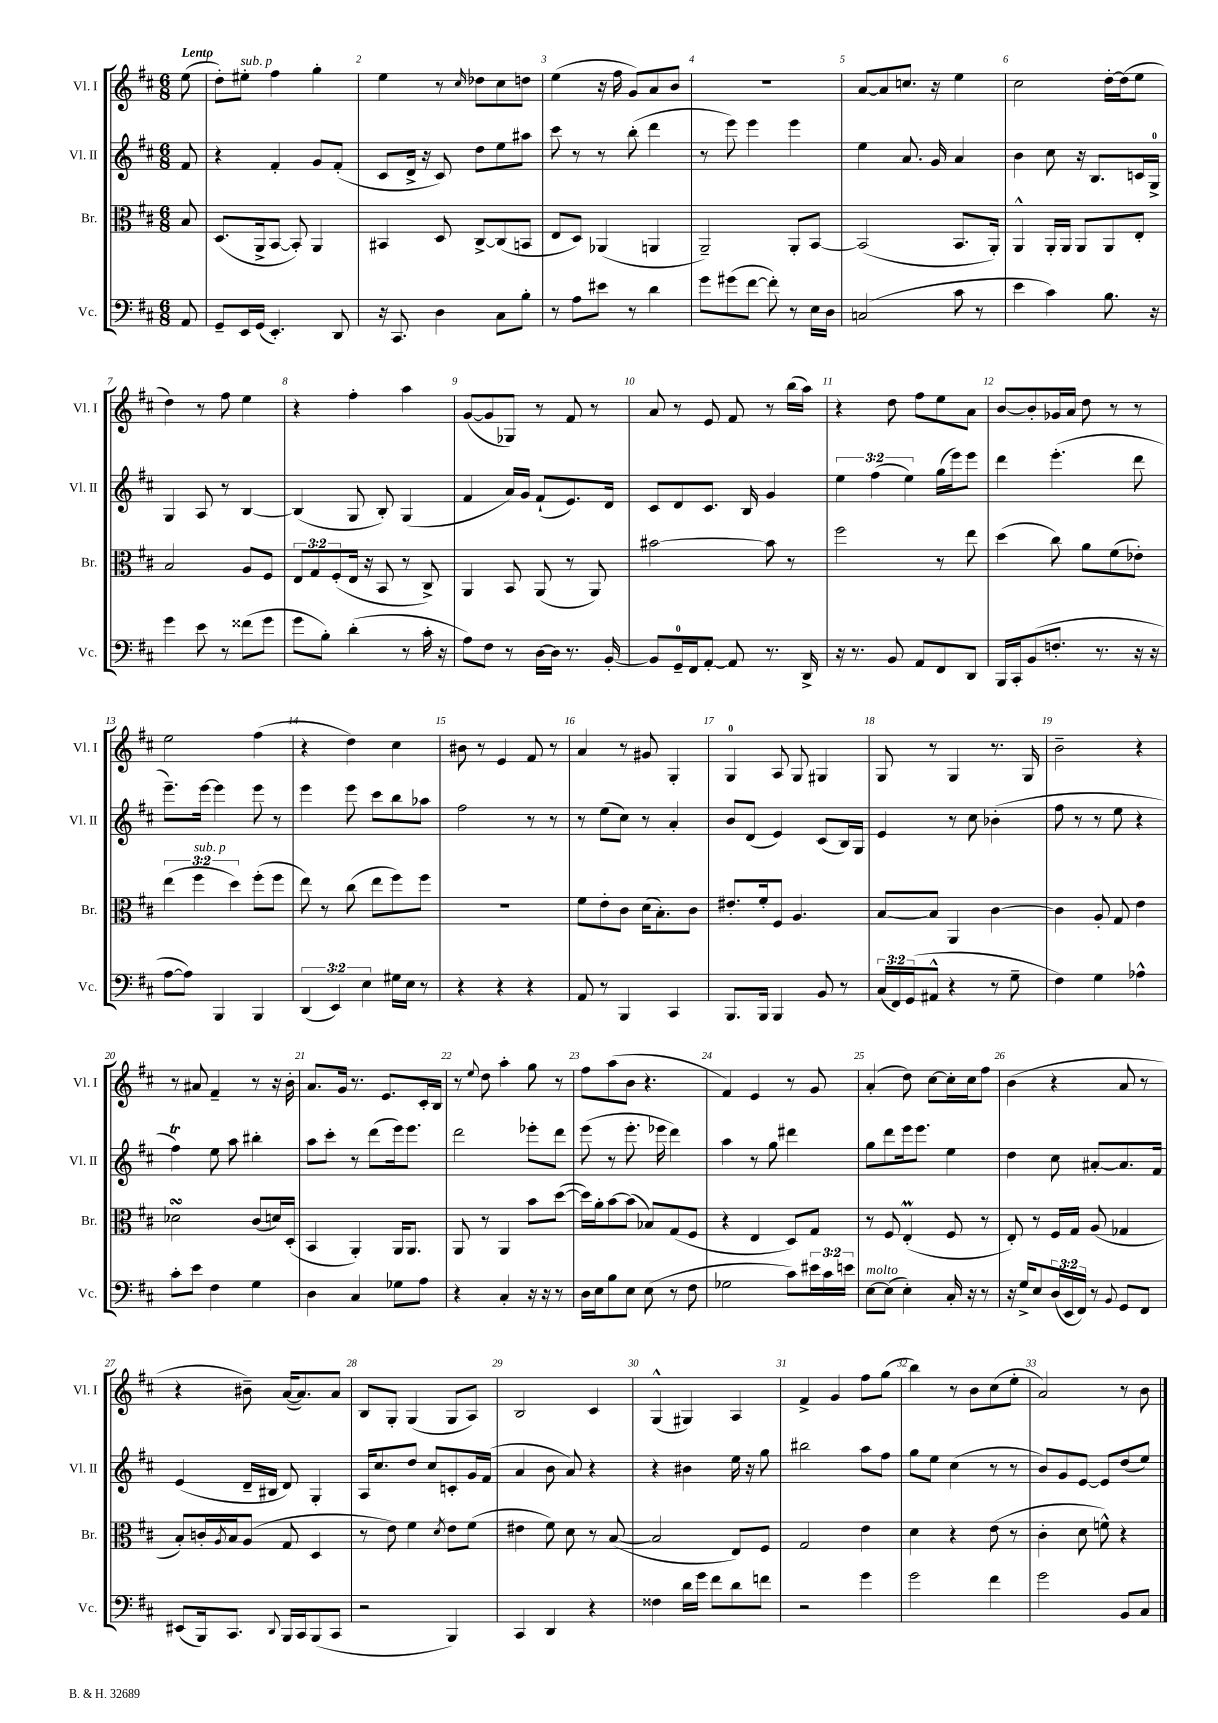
<<
\new StaffGroup <<
\new Staff = "s0" \with { instrumentName = "Vl. I" shortInstrumentName = "Vl. I" } {
    \clef treble \key d \major \numericTimeSignature \time 6/8 \partial 8 \tempo "Lento"
    e''8( |
    d''8-.) eis''8-.^\markup { \italic "sub. p" } fis''4 g''4-. |
    e''4 r8 \grace { cis''16 } des''8 cis''8 d''8 |
    e''4( r16 fis''16 g'8) a'8 b'8 |
    R2. |
    a'8~ a'8 c''8. r16 e''4 |
    cis''2 d''16~-. d''16( e''8 |
    d''4) r8 fis''8 e''4 |
    r4 fis''4-. a''4 |
    g'8~( g'8 ges8) r8 fis'8 r8 |
    a'8 r8 e'8 fis'8 r8 b''16( a''16) |
    r4 d''8 fis''8 e''8 a'8 |
    b'8~ b'8-. ges'16 a'16 d''8 r8 r8 |
    e''2 fis''4( |
    r4 d''4) cis''4 |
    bis'8 r8 e'4 fis'8 r8 |
    a'4 r8 gis'8 g4-. |
    g4-0 a8 g8 gis4 |
    g8 r8 g4 r8. g16 |
    b'2-- r4 |
    r8 ais'8 fis'4-- r8 r16 b'16-. |
    a'8. g'16 r8. e'8. cis'16-. b16 |
    r8 \appoggiatura { e''8 } d''8 a''4-. g''8 r8 |
    fis''8 a''8( b'8 r4. |
    fis'4) e'4 r8 g'8 |
    a'4-.( d''8) cis''8~ cis''16-. cis''16 fis''8 |
    b'4( r4 a'8 r8 |
    r4 bis'8--) a'16~( a'8.) a'8 |
    b8 g8-. g4( g8 a8) |
    b2 cis'4 |
    g4-^( gis4) a4 |
    fis'4-> g'4 fis''8 g''8( |
    b''4) r8 b'8 cis''8( e''8-. |
    a'2) r8 b'8 \bar "|." |
}
\new Staff = "s1" \with { instrumentName = "Vl. II" shortInstrumentName = "Vl. II" } {
    \clef treble \key d \major \numericTimeSignature \time 6/8 \override Staff.TupletNumber.text = #tuplet-number::calc-fraction-text \partial 8
    fis'8 |
    r4 fis'4-. g'8 fis'8-.( |
    cis'8 d'16-> r16 cis'8) d''8 e''8 ais''8 |
    cis'''8 r8 r8 b''8-.( d'''4 |
    r8 e'''8) e'''4 e'''4 |
    e''4 a'8. g'16 a'4 |
    b'4 cis''8 r16 b8. c'16 g16-0-> |
    g4 a8 r8 b4~ |
    b4( g8 b8-.) g4( |
    fis'4 a'16) g'16 fis'8-!( e'8.) d'16 |
    cis'8 d'8 cis'8. b16 g'4 |
    \tuplet 3/2 { e''4 fis''4( e''4) } g''16( e'''16) e'''8 |
    d'''4 e'''4.-.( d'''8 |
    e'''8.--) e'''16~ e'''4 e'''8 r8 |
    e'''4 e'''8 cis'''8 b''8 aes''8 |
    fis''2 r8 r8 |
    r8 e''8( cis''8) r8 a'4-. |
    b'8 d'8( e'4) cis'8( b16) g16 |
    e'4 r8 cis''8 bes'4-.( |
    fis''8 r8 r8 e''8 r4 |
    fis''4\trill) e''8 a''8 bis''4-. |
    a''8 cis'''8-. r8 d'''8( e'''16) e'''8. |
    d'''2 ees'''8-. d'''8 |
    e'''8( r8 e'''8.-. ees'''16 d'''4) |
    a''4 r8 g''8 dis'''4 |
    g''8 d'''8 e'''16 e'''8. e''4 |
    d''4 cis''8 ais'8~-. ais'8. fis'16 |
    e'4( d'16-- bis16 d'8) g4-. |
    a16 cis''8. d''8 cis''8 c'8-. g'16 fis'16( |
    a'4 b'8 a'8) r4 |
    r4 bis'4 e''16 r16 g''8 |
    bis''2 a''8 fis''8 |
    g''8 e''8 cis''4( r8 r8 |
    b'8) g'8 e'8~ e'8 d''8( e''8) \bar "|." |
}
\new Staff = "s2" \with { instrumentName = "Br." shortInstrumentName = "Br." } {
    \clef alto \key d \major \numericTimeSignature \time 6/8 \override Staff.TupletNumber.text = #tuplet-number::calc-fraction-text \partial 8
    b8 |
    d8.( a,16-> b,8~ b,8-.) a,4 |
    bis,4 d8 cis8~-> cis8( b,8 |
    e8 d8) aes,4( a,4 |
    a,2--) a,8-. b,8~ |
    b,2( b,8. a,16-.) |
    a,4-^ a,16-. a,16 a,8 a,8 e8-. |
    b2 a8 fis8 |
    \tuplet 3/2 { e8 g8 fis8-.( } e16 r16 b,8 r8 cis8->) |
    a,4 b,8 a,8( r8 a,8) |
    bis'2~ bis'8 r8 |
    fis''2 r8 e''8 |
    d''4( cis''8) a'8 fis'8( ees'8-.) |
    \tuplet 3/2 { e''4( fis''4^\markup { \italic "sub. p" } d''4) } fis''8-.( fis''8 |
    e''8) r8 cis''8( e''8 fis''8) fis''8 |
    R2. |
    fis'8 e'8-. cis'8 d'16( b8.-.) cis'8 |
    eis'8.-. fis'16-. fis8 a4. |
    b8~ b8 a,4 cis'4~ |
    cis'4 a8-. g8 e'4 |
    des'2\turn cis'8( d'16) d16-.( |
    b,4 a,4-.) a,16 a,8. |
    a,8 r8 a,4 b'8 d''8~( |
    d''16) a'16-. b'8~ b'8( bes8) g8( fis8 |
    r4 e4 d8) g8 |
    r8 fis8 e4-.\prall( fis8 r8 |
    e8-.) r8 fis16 g16 a8( ges4 |
    b8-.) c'16-. \acciaccatura { a8 } b16 a8( g8 d4 |
    r8 e'8) fis'4 \acciaccatura { d'8 } e'8 fis'8( |
    eis'4 fis'8) d'8 r8 b8~( |
    b2 e8) fis8 |
    g2 e'4 |
    d'4 r4 e'8( r8 |
    cis'4-. d'8 f'8-^) r4 \bar "|." |
}
\new Staff = "s3" \with { instrumentName = "Vc." shortInstrumentName = "Vc." } {
    \clef bass \key d \major \numericTimeSignature \time 6/8 \override Staff.TupletNumber.text = #tuplet-number::calc-fraction-text \partial 8
    a,8 |
    g,8-- e,16 g,16( e,4.-.) d,8 |
    r16 cis,8. d4 cis8 b8-. |
    r8 a8 eis'8 r8 d'4 |
    g'8 gis'8( fis'8~ fis'8-.) r8 e16 d16 |
    c2( cis'8 r8 |
    e'4 cis'4) b8. r16 |
    g'4 e'8 r8 fisis'8( g'8 |
    g'8 b8-.) d'4-.( r8 cis'16-. r16 |
    a8) fis8 r8 d16~ d16 r8. b,16~-. |
    b,8 g,16-0-- fis,16 a,8~-. a,8 r8. d,16-> |
    r16 r8. b,8 a,8 fis,8 d,8 |
    b,,16 cis,16-. b,8( f8.-. r8. r16 r16 |
    a8~ a8) b,,4 b,,4 |
    \tuplet 3/2 { d,4( e,4) e4 } gis16 e16 r8 |
    r4 r4 r4 |
    a,8 r8 b,,4 cis,4 |
    b,,8. b,,16 b,,4 b,8 r8 |
    \tuplet 3/2 { cis16( fis,16) g,16( } ais,8-^ r4 r8 g8-- |
    fis4) g4 aes4-^ |
    cis'8-. e'8 fis4 g4 |
    d4 cis4 ges8 a8 |
    r4 cis4-. r16 r16 r8 |
    d16 e16 b8 e8 e8( r8 fis8 |
    ges2 cis'8) \tuplet 3/2 { eis'16 cis'16 e'16 } |
    e8~^\markup { \italic "molto" } e8( e4-.) cis16-. r16 r8 |
    r16 g16-> e8 \tuplet 3/2 { d16( e,16 fis,16) } r8 \appoggiatura { b,8 } g,8 fis,8 |
    eis,8( b,,16) cis,8. \appoggiatura { d,8 } b,,16 cis,16 b,,8( cis,8 |
    r2 b,,4) |
    cis,4 d,4 r4 |
    fisis4 d'16 g'16 fis'8 d'8 f'8 |
    r2 g'4 |
    g'2 fis'4 |
    g'2 b,8 cis8 \bar "|." |
}
>>
>>
\layout { \context { \Score \override BarNumber.break-visibility = ##(#f #t #t) barNumberVisibility = #all-bar-numbers-visible } }
